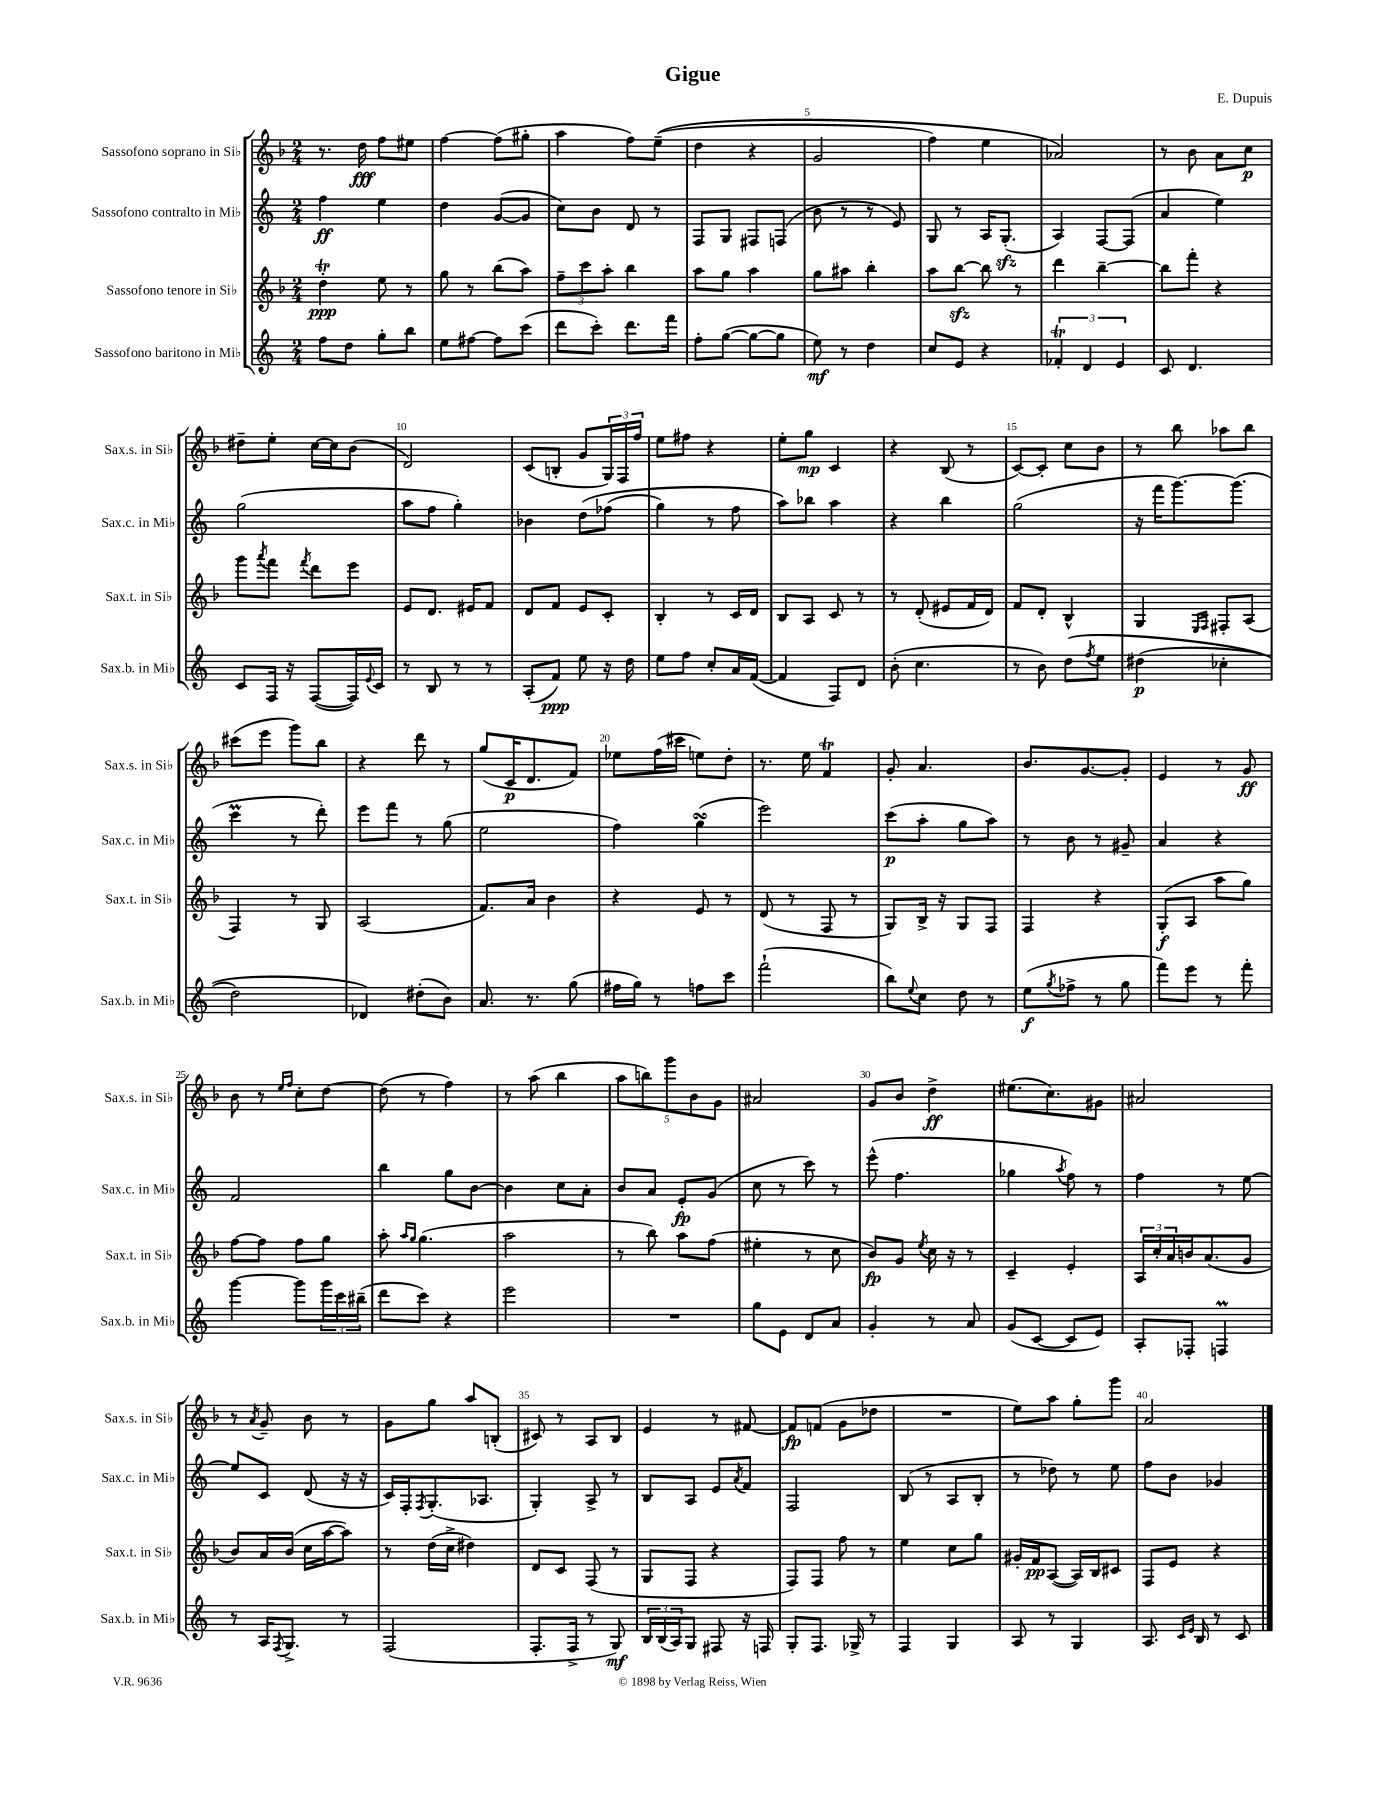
\header { title = "Gigue" composer = "E. Dupuis" }
<<
\new StaffGroup <<
\new Staff = "s0" \with { instrumentName = "Sassofono soprano in Sib" shortInstrumentName = "Sax.s. in Sib" } {
    \clef treble \key f \major \numericTimeSignature \time 2/4
    r8. d''16\fff f''8 eis''8 |
    f''4~ f''8( gis''8-. |
    a''4 f''8) e''8--(\( |
    d''4 r4 |
    g'2 |
    f''4) e''4 |
    aes'2\) |
    r8 bes'8 a'8 c''8\p |
    dis''8-- e''8-. c''16~ c''16 bes'8( |
    d'2) |
    c'8( b8-. g'8 \tuplet 3/2 { g16) f16 f''16 } |
    e''8 fis''8 r4 |
    e''8-. g''8\mp c'4 |
    r4 bes8( r8 |
    c'8~) c'8-. c''8 bes'8 |
    r8 bes''8 aes''8 bes''8 |
    cis'''8( e'''8 g'''8) bes''8 |
    r4 d'''8 r8 |
    g''8( c'16\p d'8. f'8) |
    ees''8 f''16( cis'''16 e''8) d''8-. |
    r8. e''16 f'4\trill |
    g'8-. a'4. |
    bes'8. g'8.~ g'8-. |
    e'4 r8 g'8\ff |
    bes'8 r8 \grace { e''16 f''16 } c''8-. d''8~ |
    d''8( r8 f''4) |
    r8 a''8( bes''4 |
    \tuplet 5/4 { a''8 b''8) g'''8 bes'8 g'8 } |
    ais'2 |
    g'8 bes'8 d''4->\ff |
    eis''8.( c''8.) gis'8 |
    ais'2 |
    r8 \acciaccatura { a'8 } g'8-- bes'8 r8 |
    g'8 g''8 a''8 b8-.( |
    cis'8) r8 a8 bes8 |
    e'4 r8 fis'8~ |
    fis'8\fp f'8( g'8 des''8 |
    R2 |
    e''8) a''8 g''8-. g'''8 |
    a'2 \bar "|." |
}
\new Staff = "s1" \with { instrumentName = "Sassofono contralto in Mib" shortInstrumentName = "Sax.c. in Mib" } {
    \clef treble \key c \major \numericTimeSignature \time 2/4
    f''4\ff e''4 |
    d''4 g'8~( g'8 |
    c''8) b'8 d'8 r8 |
    f8 g8 fis8 f8( |
    b'8 r8 r8 e'8) |
    g8 r8 a16 g8.-.\sfz( |
    a4) f8~ f8( |
    a'4 e''4) |
    g''2( |
    a''8 f''8 g''4-.) |
    bes'4 d''8\( fes''8( |
    g''4) r8 f''8 |
    a''8\) bes''8 a''4 |
    r4 b''4 |
    g''2( |
    r16 f'''16 g'''8.~) g'''8.( |
    c'''4\prall r8 d'''8-.) |
    e'''8 f'''8 r8 g''8( |
    e''2 |
    f''4) g''4\turn( |
    e'''2) |
    c'''8\p( a''8-. g''8 a''8) |
    r8 b'8 r8 gis'8-- |
    a'4 r4 |
    f'2 |
    b''4 g''8 b'8~ |
    b'4 c''8 a'8-. |
    b'8 a'8 e'8-.\fp g'8( |
    c''8 r8 c'''8) r8 |
    e'''8-^( f''4. |
    ges''4 \acciaccatura { a''8 } f''8) r8 |
    f''4 r8 e''8~ |
    e''8 c'8 d'8( r16 r16 |
    c'16) f16-. \acciaccatura { f8 } g8.-.( aes8. |
    g4-.) a8-> r8 |
    b8 a8 e'8 \acciaccatura { a'8 } f'8 |
    f2 |
    b8( r8 a8 b8-. |
    r8 des''8) r8 e''8 |
    f''8 b'8 ges'4 \bar "|." |
}
\new Staff = "s2" \with { instrumentName = "Sassofono tenore in Sib" shortInstrumentName = "Sax.t. in Sib" } {
    \clef treble \key f \major \numericTimeSignature \time 2/4
    d''4-.\trill\ppp e''8 r8 |
    g''8 r8 bes''8( a''8) |
    \tuplet 3/2 { f''8-- c'''8 a''8-. } bes''4 |
    a''8 g''8 a''4 |
    g''8 ais''8 bes''4-. |
    a''8 bes''8~\sfz bes''8 r8 |
    d'''4 bes''4~-- |
    bes''8 f'''8-. r4 |
    g'''8 \acciaccatura { a'''8 } f'''8 \acciaccatura { f'''8 } d'''8 e'''8 |
    e'8 d'8. eis'16 f'8 |
    d'8 f'8 e'8 c'8-. |
    bes4-. r8 c'16 d'16 |
    bes8 a8 c'8 r8 |
    r8 d'8-.( eis'8 f'16 d'16) |
    f'8 d'8-. bes4-^ |
    g4 \grace { e16 f16 } fis8-. a8( |
    f4) r8 g8 |
    a2( |
    f'8.) a'16 bes'4 |
    r4 e'8 r8 |
    d'8( r8 f8 r8 |
    g8) bes16-> r16 g8 f8 |
    f4 r4 |
    g8-.\f( a8 a''8 g''8) |
    f''8~ f''8 f''8 g''8 |
    a''8-. \grace { a''16 g''16 } g''4.( |
    a''2 |
    r8 bes''8) a''8 f''8( |
    eis''4-. r8 c''8 |
    bes'8\fp) g'8 \acciaccatura { e''8 } c''16 r16 r8 |
    c'4-- e'4-. |
    \tuplet 3/2 { a16 c''16-. a'16 } b'16 a'8.( g'8 |
    bes'8) a'16 bes'16( c''16 a''16~ a''8) |
    r8 d''16( c''16-> dis''4) |
    d'8 c'8 f8( r8 |
    g8 f8 r4 |
    f8) f8 f''8 r8 |
    e''4 c''8 g''8 |
    gis'16-. f'16\pp a8~( a16) bes16 cis'8 |
    f8 e'8 r4 \bar "|." |
}
\new Staff = "s3" \with { instrumentName = "Sassofono baritono in Mib" shortInstrumentName = "Sax.b. in Mib" } {
    \clef treble \key c \major \numericTimeSignature \time 2/4
    f''8 d''8 g''8-. b''8 |
    e''8 fis''8~ fis''8 c'''8( |
    d'''8 c'''8-.) d'''8. f'''16 |
    f''8-. g''8~( g''8~ g''8 |
    e''8\mf) r8 d''4 |
    c''8 e'8 r4 |
    \tuplet 3/2 { fes'4-.\trill d'4 e'4 } |
    c'8 d'4. |
    c'8 f16 r16 f8~( f16) \appoggiatura { e'8 } c'16 |
    r8 b8 r8 r8 |
    a8-.( f'8\ppp) e''8 r16 d''16 |
    e''8 f''8 c''8-. a'16 f'16~( |
    f'4 f8) d'8 |
    b'8-.( c''4. |
    r8 b'8) d''8\( \acciaccatura { f''8 } e''8 |
    dis''4\p( ces''4-. |
    d''2) |
    des'4\) dis''8-.( b'8) |
    a'8. r8. g''8( |
    fis''16 g''16) r8 f''8 c'''8 |
    f'''2-!( |
    b''8) \appoggiatura { e''8 } c''8 d''8 r8 |
    e''8\f( \acciaccatura { g''8 } fes''8-> r8 g''8 |
    f'''8) e'''8 r8 f'''8-. |
    g'''4~ g'''8 \tuplet 3/2 { g'''16 c'''16 bis''16--( } |
    d'''8 c'''8) r4 |
    e'''2 |
    R2 |
    g''8 e'8 d'8 a'8 |
    g'4-. r8 a'8 |
    g'8( c'8~ c'8 e'8) |
    a8-. fes8-. f4\prall |
    r8 a16 \acciaccatura { f8 } g8.-> r8 |
    f2( |
    f8.-. f16-> r8 g8\mf) |
    \tuplet 3/2 { b16 b16( a16) } g8 fis8 r16 f16 |
    g8-. f8. ges16-> r8 |
    f4 g4 |
    a8 r8 g4 |
    a8. \grace { c'16 e'16 } b16 r8 c'8 \bar "|." |
}
>>
>>
\layout { \context { \Score \override BarNumber.break-visibility = ##(#f #t #t) barNumberVisibility = #(every-nth-bar-number-visible 5) } }
